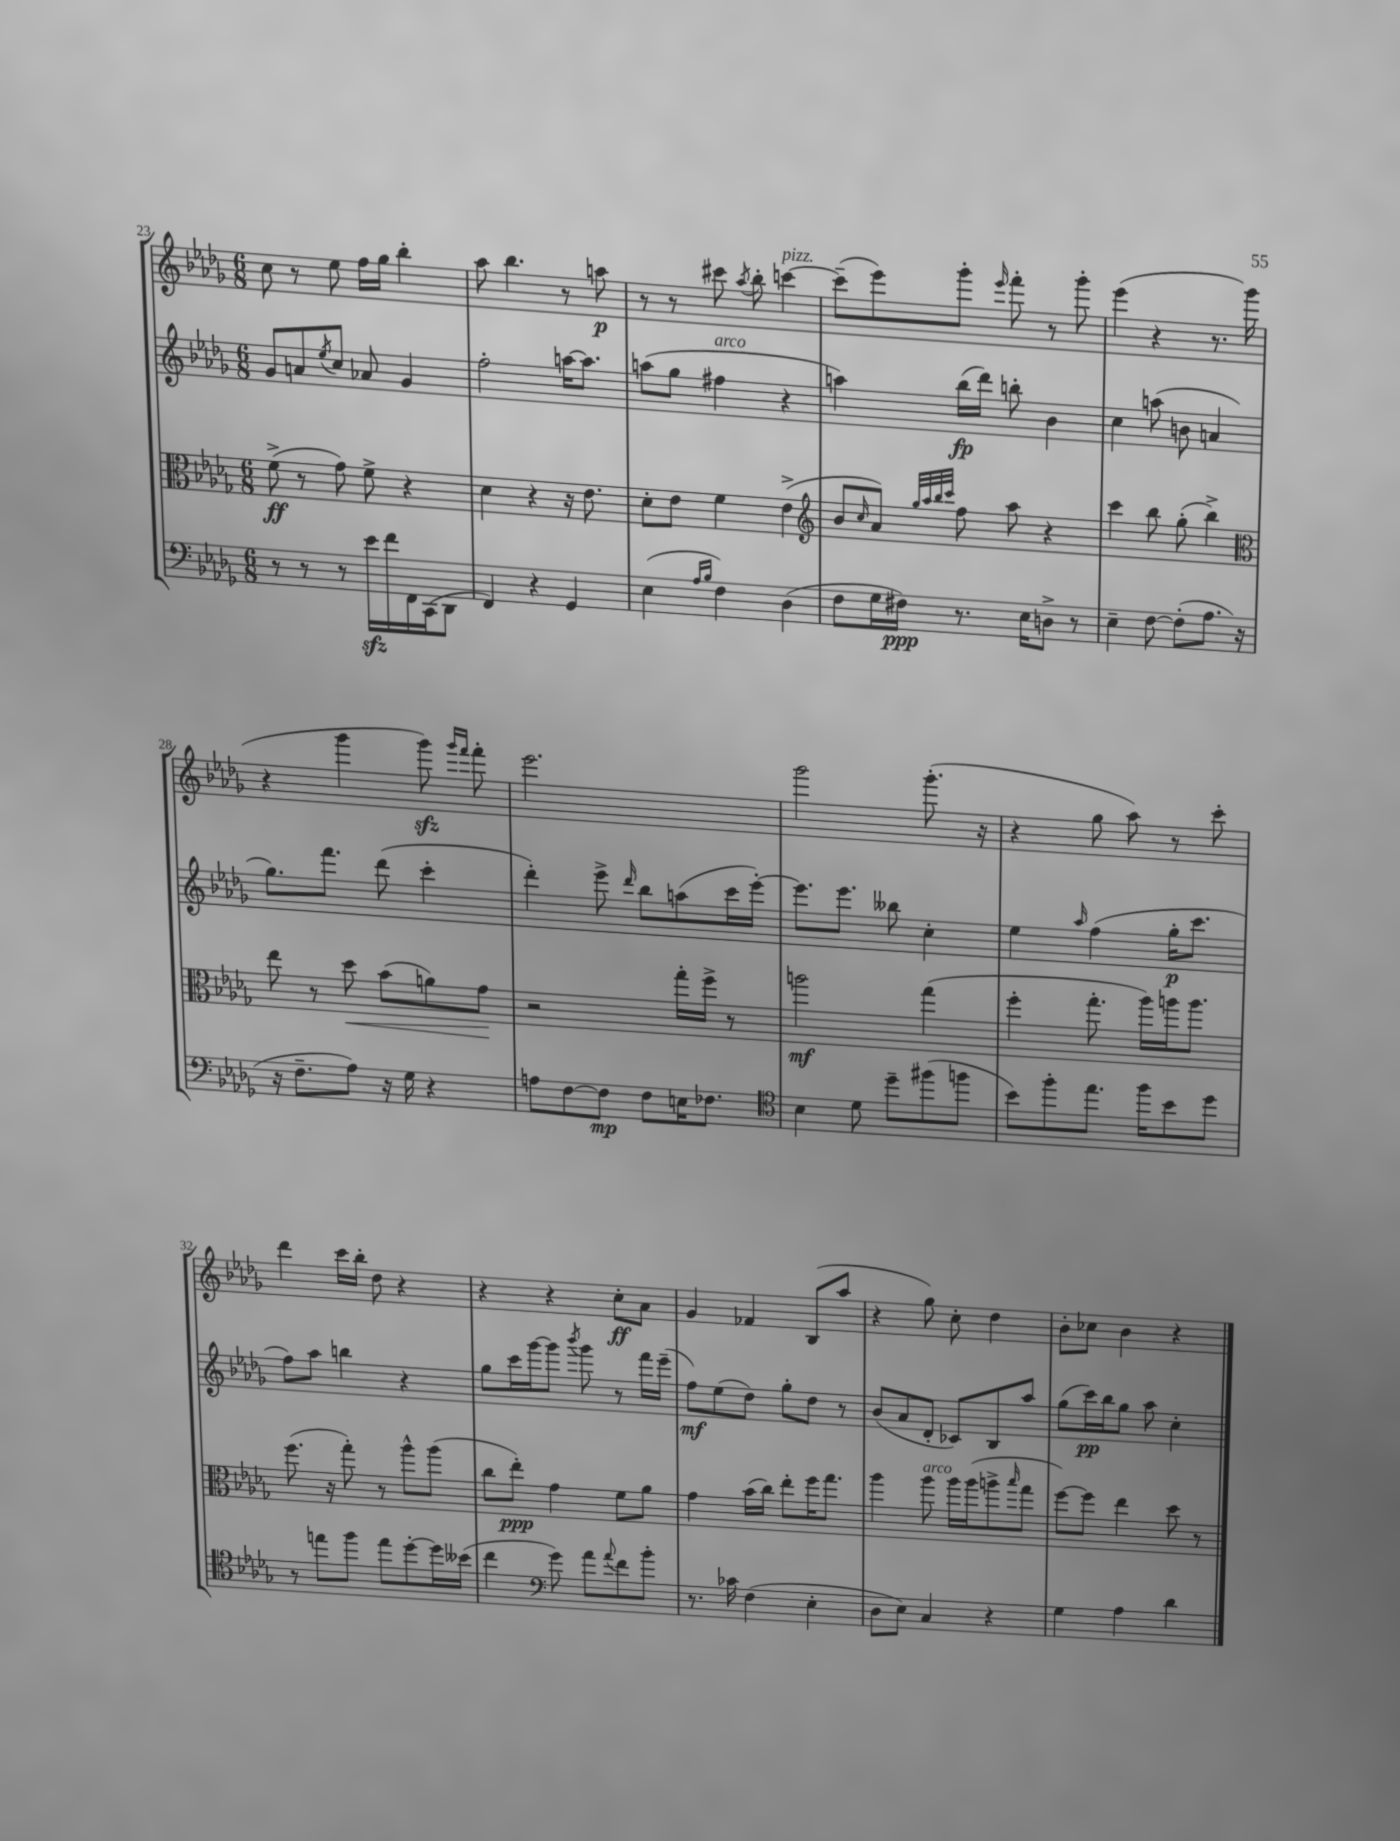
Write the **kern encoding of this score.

**kern	**dynam	**kern	**dynam	**kern	**dynam	**kern	**dynam
*part4	*part4	*part3	*part3	*part2	*part2	*part1	*part1
*staff4	*staff4	*staff3	*staff3	*staff2	*staff2	*staff1	*staff1
*clefF4	*	*clefC3	*	*clefG2	*	*clefG2	*
*k[b-e-a-d-g-]	*	*k[b-e-a-d-g-]	*	*k[b-e-a-d-g-]	*	*k[b-e-a-d-g-]	*
*M6/8	*	*M6/8	*	*M6/8	*	*M6/8	*
=23	=23	=23	=23	=23	=23	=23	=23
8r	.	(8f^\	ff	8g-/L	.	8cc\	.
8r	.	8r	.	8an/	.	8r	.
.	.	.	.	8qee-/	.	.	.
8r	.	8g-\)	.	8cc/J	.	8ee-\	.
16e-zz\LL	.	8f^\	.	8a-X/	.	16ff\LL	.
16f\	.	.	.	.	.	16gg-\JJ	.
16FF\	.	4r	.	4g-/	.	4bb-'\	.
(16CC\J	.	.	.	.	.	.	.
8DD-\J	.	.	.	.	.	.	.
=24	=24	=24	=24	=24	=24	=24	=24
4FF/)	.	4d-\	.	2ff'\	.	8aa-\	.
.	.	.	.	.	.	4.bb-\	.
4r	.	4r	.	.	.	.	.
4GG-/	.	16r	.	[16aan\KL	.	8r	.
.	.	8.e-\	.	8.aa\J]	.	.	.
.	.	.	.	.	.	8aan\	p
=25	=25	=25	=25	=25	=25	=25	=25
(4E-\	.	8d-'\L	.	(8aan\L	.	8r	.
.	.	8e-\J	.	8gg-\J	.	8r	.
16qqA-/LL	.	.	.	.	.	.	.
16qqB-/JJ	.	.	.	.	.	.	.
!	!	!	!	!LO:TX:a:i:t=arco	!	!	!
4F\)	.	4f\	.	4ff#X\	.	8ccc#X\	.
.	.	.	.	.	.	8qaa-/	.
.	.	.	.	.	.	8bb-'\	.
!	!	!	!	!	!	!LO:TX:a:i:t=pizz.	!
(4D-\	.	(4e-^\	.	4r	.	[4cccn\	.
=26	=26	=26	=26	=26	=26	=26	=26
*	*	*clefG2	*	*	*	*	*
8F\L	.	8b-/L	.	4aan\)	.	(8ccc~\L]	.
.	.	16qqcc/	.	.	.	.	.
16G-\L	.	8a-/J)	.	.	.	8eee-\)	.
16F#X\JJ)	ppp	.	.	.	.	.	.
.	.	32qqgg-/LLL	.	.	.	.	.
.	.	32qqaa-/	.	.	.	.	.
.	.	32qqbb-/	.	.	.	.	.
.	.	32qqccc/JJJ	.	.	.	.	.
8.r	.	8ff\	.	(16bb-\LL	fp	8ggg-'\J	.
.	.	.	.	16ddd-\JJ)	.	.	.
.	.	.	.	.	.	16qqeee-/	.
.	.	8aa-\	.	8bbn'\	.	8fff'\	.
16E-\KL	.	.	.	.	.	.	.
8Dn^\J	.	4r	.	4b-\	.	8r	.
8r	.	.	.	.	.	8ggg-'\	.
=27	=27	=27	=27	=27	=27	=27	=27
4E-~\	.	4ccc\	.	4cc\	.	(4eee-\	.
[8F\	.	8bb-\	.	(8aan\	.	4r	.
(8F'\L]	.	(8gg-'\	.	8bn\	.	.	.
8.A-\J	.	4bb-^\)	.	4an/	.	8.r	.
16r	.	.	.	.	.	16ggg-\	.
!!LO:LB:g=z
=28	=28	=28	=28	=28	=28	=28	=28
*	*	*clefC3	*	*	*	*	*
16r	.	8ee-\	.	8.gg-\L)	.	4r	.
8.F~\L	.	.	.	.	.	.	.
.	.	8r	.	.	.	.	.
.	.	.	.	8.fff\J	.	.	.
!	!	!	!LO:HP:b	!	!	!	!
8A-\J)	.	8dd-\	<	.	.	4ggg-\	.
16r	.	(8b-\L	.	(8ddd-\	.	.	.
16G-\	.	.	.	.	.	.	.
4r	.	8an\)	.	4ccc'\	.	8ggg-zz\)	.
.	.	.	.	.	.	16qqggg-/LL	.
.	.	.	.	.	.	16qqfff/JJ	.
.	.	8g-\J	.	.	.	8fff'\	.
.	.	.	[	.	.	.	.
=29	=29	=29	=29	=29	=29	=29	=29
8An\L	.	2r	.	4ddd-'\)	.	2.eee-\	.
[8F\	.	.	.	.	.	.	.
8F\J]	mp	.	.	8eee-^\	.	.	.
.	.	.	.	16qqddd-/	.	.	.
8F\L	.	.	.	8bb-\L	.	.	.
16En\K	.	16gg-'\LL	.	(8aan\	.	.	.
8.F-X\J	.	16ff^\JJ	.	.	.	.	.
.	.	8r	.	16ccc\L	.	.	.
.	.	.	.	[16eee-'\JJ)	.	.	.
=30	=30	=30	=30	=30	=30	=30	=30
*clefC4	*	*	*	*	*	*	*
4B-\	.	2aan\	mf	8.eee-\L]	.	2ggg-\	.
.	.	.	.	8.eee-\J	.	.	.
8d-\	.	.	.	.	.	.	.
8dd-~\L	.	.	.	8bb--X\	.	.	.
(8ff#X\	.	(4gg-\	.	4cc'\	.	(8.ggg-'\	.
8ffn\J	.	.	.	.	.	.	.
.	.	.	.	.	.	16r	.
=31	=31	=31	=31	=31	=31	=31	=31
8b-\L)	.	4ff'\	.	4ee-\	.	4r	.
8ff'\	.	.	.	.	.	.	.
.	.	.	.	16qqaa-/	.	.	.
8.ee-\J	.	8.gg-'\	.	(4ff\	.	8gg-\	.
.	.	.	.	.	.	8aa-\)	.
16ff\KL	.	16aa-\LL)	.	.	.	.	.
8b-\	.	16aan\J	.	16gg-'\KL	p	8r	.
.	.	8.aa\J	.	8.ccc\J	.	.	.
8dd-\J	.	.	.	.	.	8ccc'\	.
!!LO:LB:g=z
=32	=32	=32	=32	=32	=32	=32	=32
8r	.	(8.ff\	.	8ff\L)	.	4ddd-\	.
8een\L	.	.	.	8aa-\J	.	.	.
.	.	16r	.	.	.	.	.
8ff\J	.	8gg-'\)	.	4bbn\	.	16ccc\LL	.
.	.	.	.	.	.	16bb-'\JJ	.
8ee\L	.	8r	.	.	.	8dd-\	.
[8dd-'\	.	8aa-^^\L	.	4r	.	4r	.
16dd-\L]	.	(8aa-\J	.	.	.	.	.
(16b--X\JJ	.	.	.	.	.	.	.
=33	=33	=33	=33	=33	=33	=33	=33
4cc\	.	8cc\L	.	8gg-\L	.	4r	.
.	.	8ee-'\J)	ppp	16ccc\L	.	.	.
.	.	.	.	[16ggg-\J	.	.	.
*clefF4	*	*	*	*	*	*	*
8g-\)	.	4g-\	.	8ggg-\J]	.	4r	.
.	.	.	.	8qbbb-/	.	.	.
8a-\L	.	.	.	8ggg-\	.	.	.
8qqa-/	.	.	.	.	.	.	.
8f\	.	8f\L	.	8r	.	8cc'\L	ff
8b-'\J	.	8a-\J	.	16fff\LL	.	8a-\J	.
.	.	.	.	(16eee-~\JJ	.	.	.
=34	=34	=34	=34	=34	=34	=34	=34
8.r	.	4g-\	.	8ff\L)	mf	4g-/	.
.	.	.	.	(8ee-\	.	.	.
16c-X\	.	.	.	.	.	.	.
(4F\	.	(16b-\LL	.	8dd-\J)	.	4f-X/	.
.	.	16cc\JJ)	.	.	.	.	.
.	.	8ee-'\L	.	8gg-'\L	.	.	.
4E-'\	.	16ff\K	.	8dd-\J	.	(8B-/L	.
.	.	8.gg-\J	.	.	.	.	.
.	.	.	.	8r	.	8aa-/J	.
=35	=35	=35	=35	=35	=35	=35	=35
8D-\L	.	4aa-\	.	(8b-/L	.	4r	.
8E-\J)	.	.	.	8a-/	.	.	.
!	!	!LO:TX:a:i:t=arco	!	!	!	!	!
4C/	.	8aa-\	.	8d-'/J	.	8gg-\)	.
.	.	16aa-\LL	.	8c-X/L)	.	8cc'\	.
.	.	(16aa-\J	.	.	.	.	.
4r	.	8aan^\	.	8B-/	.	4dd-\	.
.	.	16qqbb-/	.	.	.	.	.
.	.	8gg-\J	.	8aa-/J	.	.	.
=36	=36	=36	=36	=36	=36	=36	=36
4G-\	.	[8ff\L)	.	(8gg-\L	.	8b-'\L	.
.	.	8ff\J]	.	16ccc\L)	pp	8cc-X\J	.
.	.	.	.	16bb-\J	.	.	.
4A-\	.	4ee-\	.	8gg-\J	.	4b-\	.
.	.	.	.	8aa-\	.	.	.
4d-\	.	8dd-\	.	4cc'\	.	4r	.
.	.	8r	.	.	.	.	.
==	==	==	==	==	==	==	==
*-	*-	*-	*-	*-	*-	*-	*-
